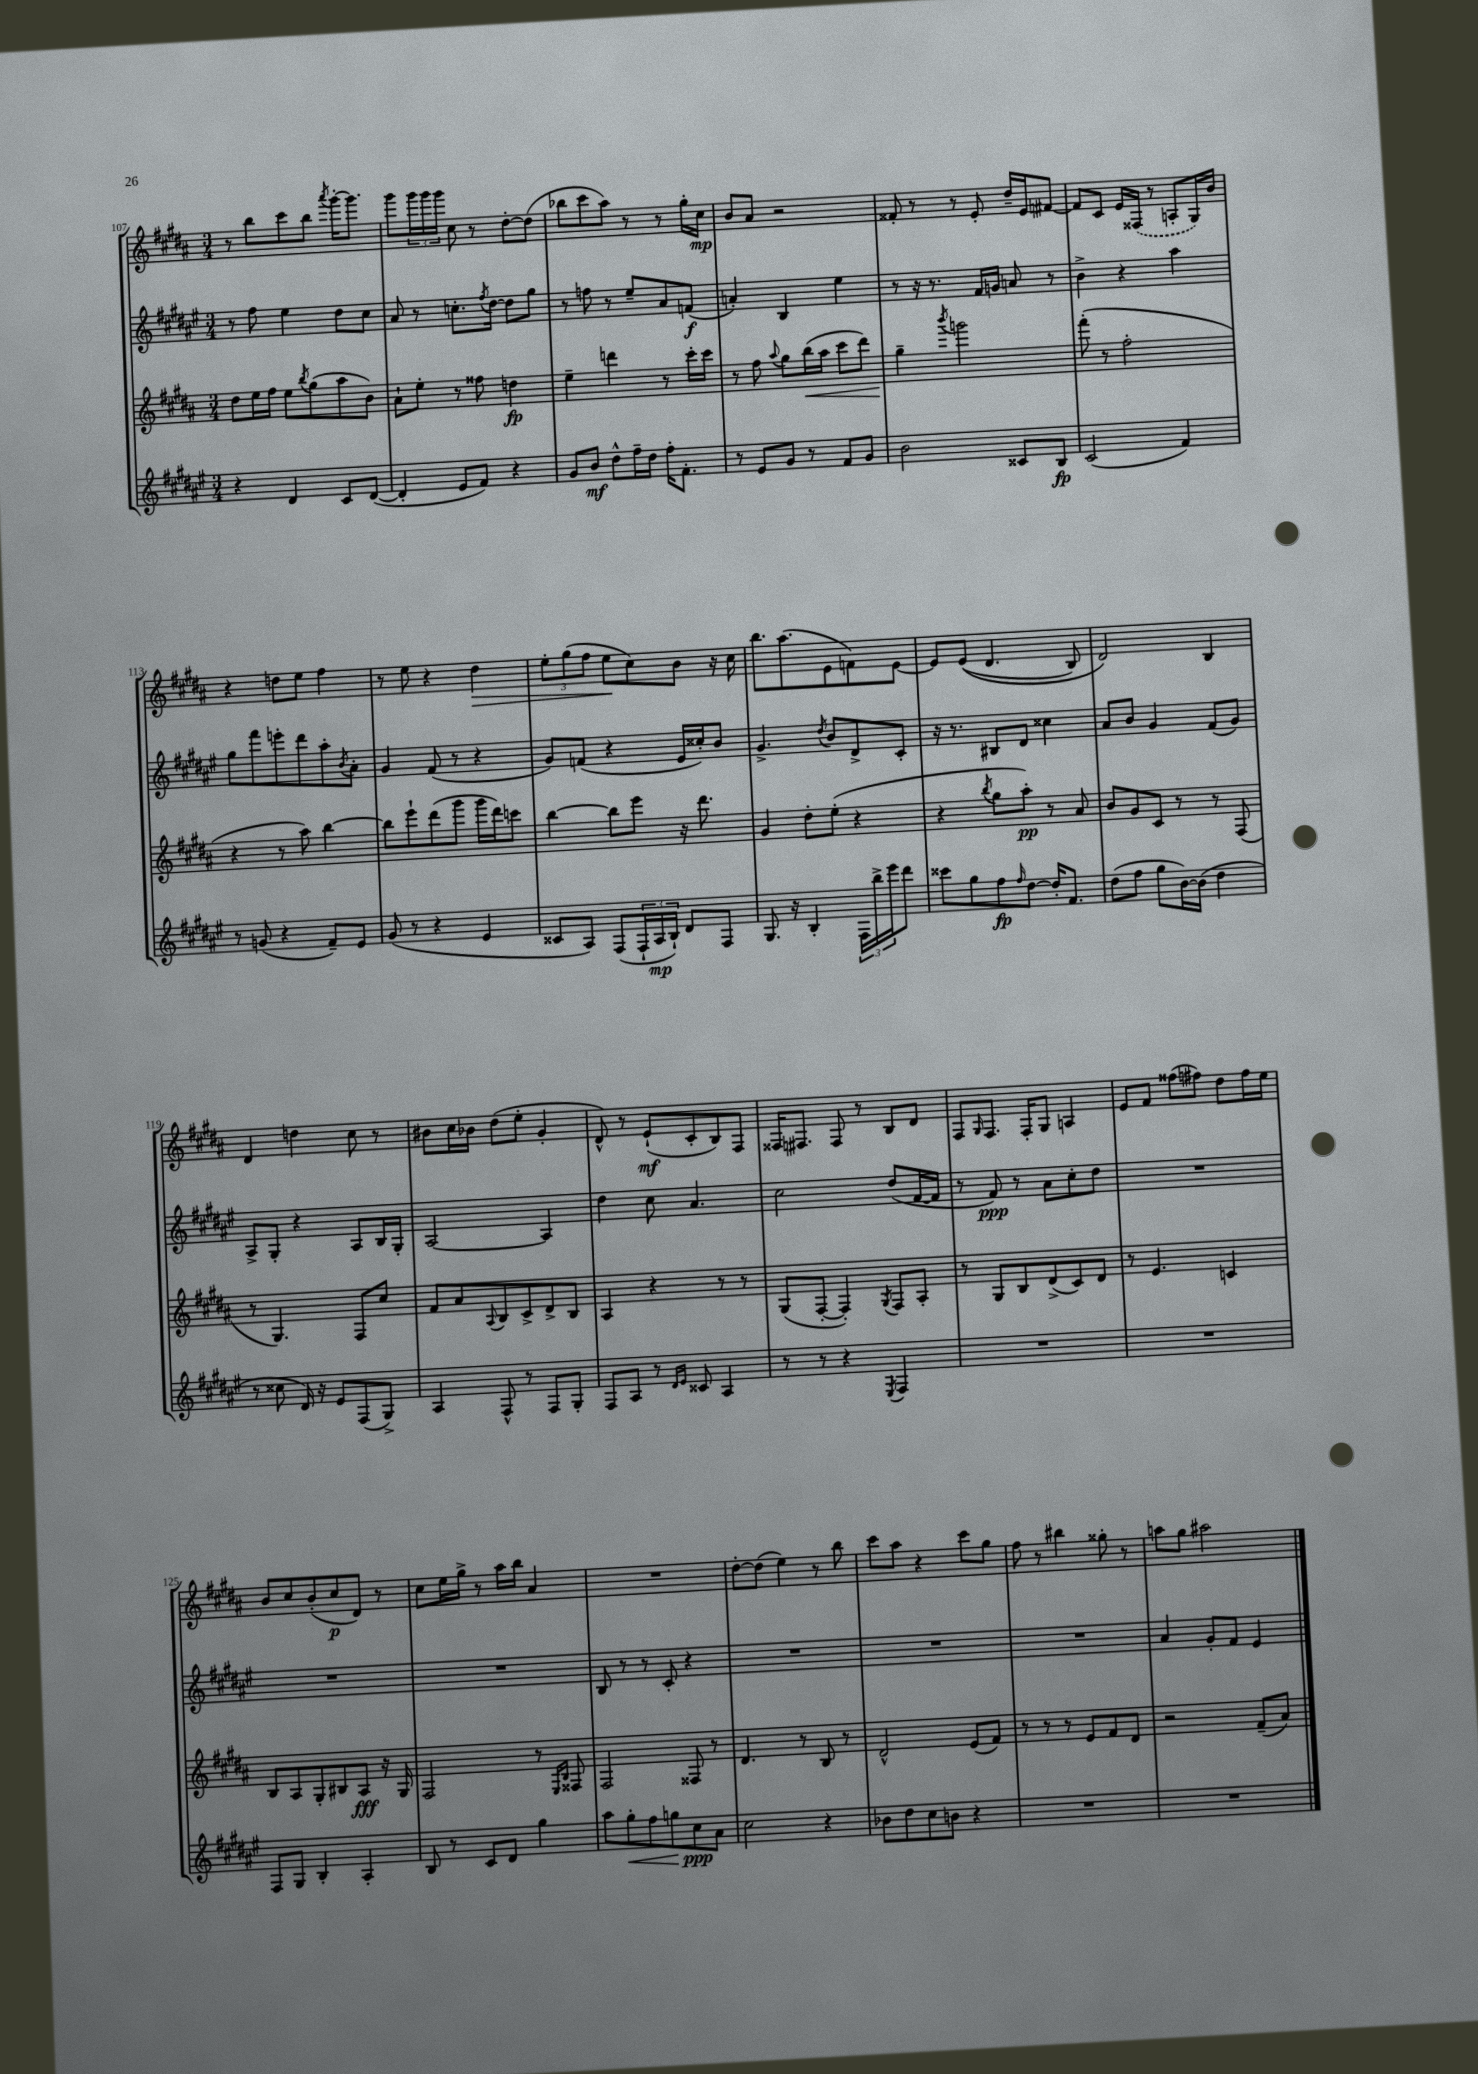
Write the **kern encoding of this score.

**kern	**kern	**kern	**kern
*staff4	*staff3	*staff2	*staff1
*clefG2	*clefG2	*clefG2	*clefG2
*k[f#c#g#d#a#e#]	*k[f#c#g#d#a#]	*k[f#c#g#d#a#e#]	*k[f#c#g#d#a#]
*M3/4	*M3/4	*M3/4	*M3/4
4r	8dd#\L	8r	8r
.	16ee\L	8ff#\	8bb\L
.	16ff#\JJ	.	.
4d#/	8ee\L	4ee#\	8ccc#\
.	8qbb/	.	.
.	(8gg#\	.	8bb\J
.	.	.	8qaaa#/
8c#/L	8aa#\	8dd#\L	[16ggg#'\LK
.	.	.	8.ggg#\]J
([8d#/J	8b\J)	8cc#\J	.
=	=	=	=
4d#'/]	8a#`\L	8a#/	8ggg#\L
.	8ee'\J	8r	24ggg#\L
.	.	.	24ggg#\
.	.	.	24ggg#\JJ
8e#/L	8r	8.cc'\L	8cc#\
8f#/J)	8ff##\	.	8r
.	.	8qff#/	.
.	.	[16dd#\Jk	.
4r	4dd\	8dd#\]L	[8dd#'\L
.	.	8gg#\J	(8dd#\]J
=	=	=	=
8g#/L	4ee~\	8r	8bb-\L
8b/J	.	8ff\	8ccc#\
8dd#^^\L	4ddd\	8r	8aa#\J)
16ff#~\L	.	8ee#~/L	8r
16dd#\JJ	.	.	.
16ff#'\LK	8r	8a#/	8r
8.f#'\J	.	.	.
.	16ccc#'\LL	(8f/J	16gg#'\LL
.	16ccc#\JJ	.	16cc#\JJ
=	=	=	=
8r	8r	4a'/)	8b/L
8e#/L	8ff#\	.	8a#/J
.	8qqaa#/	.	.
8g#/J	8gg#\L	4B/	2r
8r	(16bb\L	.	.
.	16aa#\JJ	.	.
8f#/L	8ccc#\L	4ee#\	.
8g#/J	8ddd#\J)	.	.
=	=	=	=
2b\	4gg#~\	8r	8f##'/
.	.	16r	8r
.	.	8.r	.
.	8qbbb/	.	.
.	2ggg\	.	8r
.	.	16f#/LL	8e'/
.	.	16g/JJ	.
8c##/L	.	8a/	16dd#~/LL
.	.	.	16e/J
8B/J	.	8r	[8f#/J
=	=	=	=
(2c#/	(8fff#'\	4b^\	8f#/]L
.	8r	.	8c#/J
.	2ff#'\	4r	16e/LL
.	.	.	(16F##/JJ
.	.	.	8r
4f#/)	.	4aa#\	8A'/L
.	.	.	16G#/L)
.	.	.	16b/JJ
=	=	=	=
8r	4r	8gg#\L	4r
(8g/	.	8fff#\	.
4r	8r	8eee'\	8dd\L
.	8aa#\)	8ddd#\	8ee\J
8f#~/L)	[4bb\	8aa#'\	4ff#\
.	.	8qb/	.
8e#/J	.	8a#'\J	.
=	=	=	=
(8g#/	8bb\]L	4g#/	8r
8r	8eee`\	.	8ee\
4r	(8ddd#\	(8f#/	4r
.	8ggg#\J	8r	.
4e#/	16ggg#\LL	4r	4dd#\
.	16ddd#\J)	.	.
.	8ccc\J	.	.
=	=	=	=
8c##/L	[4bb\	8g#/L)	12ee'\L
.	.	.	(12gg#\
8A#/J)	.	(8f/J	.
.	.	.	12ff#\J
(8F#/L	8bb\]L	4r	8ee\L
24F#`/L	8eee\J	.	8cc#\)
24A#/	.	.	.
24B`/JJ)	.	.	.
8d#/L	16r	16e#/LL	8b\J
.	8.ddd#\	16cc##'/J)	.
8F#/J	.	8b/J	16r
.	.	.	16cc#\
=	=	=	=
8.G#/	4g#/	4.g#^/	8.bb\L
16r	.	.	(8.aa#\
4B'/	8dd#'\L	.	.
.	.	8qdd#/	.
.	(8ee'\J	8b/L	8e\
24F#\LL	4r	8d#^/	8f\)
24bb^\	.	.	.
24eee#\J	.	.	.
8ddd#\J	.	8c#'/J	[8e\J
=	=	=	=
8ccc##\L	4r	16r	8e/]L
.	.	8.r	.
8gg#\	.	.	&((8e/J
.	8qbb/	.	.
8ff#\	8gg#\L	8B#/L	4.d#/
16qqff#/	.	.	.
[8dd#\J	8aa#'\J)	8d#/J	.
16dd#'/]LK	8r	4cc##\	.
8.f#/J	.	.	.
.	8a#/	.	8B/)
=	=	=	=
(8dd#\L	8b/L	8a#/L	2d#/&)
8ff#\J	8g#/	8b/J	.
8gg#\L	8c#/J	4g#/	.
[16b\L)	8r	.	.
(16b\]JJ	.	.	.
4dd#\	8r	(8f#/L	4B/
.	(8F#/	8g#/J)	.
=	=	=	=
8r	8r	8A#^/L	4d#/
8cc##\	4.G#/)	8G#'/J	.
16d#/)	.	4r	4dd\
16r	.	.	.
8e#/L	.	.	.
(8F#/	8F#/L	8A#/L	8cc#\
8G#^/J)	8cc#/J	16B/L	8r
.	.	16G#'/JJ	.
=	=	=	=
4A#/	8f#/L	[2A#/	8b#\L
.	8a#/	.	16cc#\L
.	.	.	16b-\JJ
.	8qqA#/	.	.
8F#^^/	8B/	.	(8dd#\L
8r	8c#^/	.	8ee'\J
8F#/L	8d#^/	4A#/]	4g#'/
8G#'/J	8B/J	.	.
=	=	=	=
8F#/L	4A#/	4dd#\	8d#^^/)
8A#/J	.	.	8r
8r	4r	8cc#\	(8e`/L
16qqd#/LL	.	.	.
16qqe#/JJ	.	.	.
8c##/	.	4.a#/	8c#'/
4A#/	8r	.	8B/)
.	8r	.	8F#/J
=	=	=	=
8r	(8G#/L	2cc#\	16F##/LK
.	.	.	8.F#/J
8r	[8F#'/J	.	.
4r	4F#'/])	.	8F#/
.	.	.	8r
8qE#/	8qG#/	.	.
4F#/	8F#/L	(8dd#/L	8B/L
.	8A#'/J	[16f#/L	8d#/J
.	.	16f#/]JJ	.
=	=	=	=
2.r	8r	8r	8F#/L
.	.	.	16qqG#/
.	8G#/L	8f#/)	8.F#/J
.	8B/	8r	.
.	.	.	16F#'/LK
.	(8d#^/	8a#\L	8G#/J
.	8c#/)	8cc#'\	4A/
.	8d#/J	8dd#\J	.
=	=	=	=
2.r	8r	2.r	8e/L
.	4.e/	.	8f#/J
.	.	.	(8ff##\L
.	.	.	8ff#\J)
.	4c/	.	8dd#\L
.	.	.	16ff#\L
.	.	.	16ee\JJ
=	=	=	=
8F#/L	8B/L	2.r	8b/L
8G#/J	8A#/	.	8cc#/
4B'/	8G#'/	.	(8b'/
.	8B#/	.	8cc#/
4A#'/	8A#/J	.	8d#/J)
.	16r	.	8r
.	16G#/	.	.
=	=	=	=
8B/	2F#/	2.r	8cc#\L
8r	.	.	16ee\L
.	.	.	16gg#^\JJ
8c#/L	.	.	8r
8d#/J	.	.	16aa#\LL
.	.	.	16bb\JJ
4gg#\	8r	.	4a#/
.	16qqE/LL	.	.
.	16qqB/JJ	.	.
.	8F##/	.	.
=	=	=	=
8aa#\L	2F#/	8B/	2.r
8gg#'\	.	8r	.
8ff#\	.	8r	.
8gg\	.	8c#'/	.
8cc#\	8F##/	4r	.
8a#\J	8r	.	.
=	=	=	=
2cc#\	4.d#/	2.r	[8dd#'\L
.	.	.	(8dd#\]J
.	.	.	4ee\)
.	8r	.	.
4r	8B/	.	8r
.	8r	.	8bb\
=	=	=	=
8b-\L	2d#^^/	2.r	8ccc#\L
8dd#\	.	.	8aa#\J
8cc#\	.	.	4r
8b\J	.	.	.
4r	(8e/L	.	8ccc#\L
.	8f#/J)	.	8gg#\J
=	=	=	=
2.r	8r	2.r	8ff#\
.	8r	.	8r
.	8r	.	4bb#\
.	8e/L	.	.
.	8f#/	.	8gg##'\
.	8d#/J	.	8r
=	=	=	=
2.r	2r	4a#/	8aa\L
.	.	.	8gg#\J
.	.	8g#'/L	2aa#\
.	.	8f#/J	.
.	(8f#~/L	4e#/	.
.	8a#/J)	.	.
==	==	==	==
*-	*-	*-	*-
